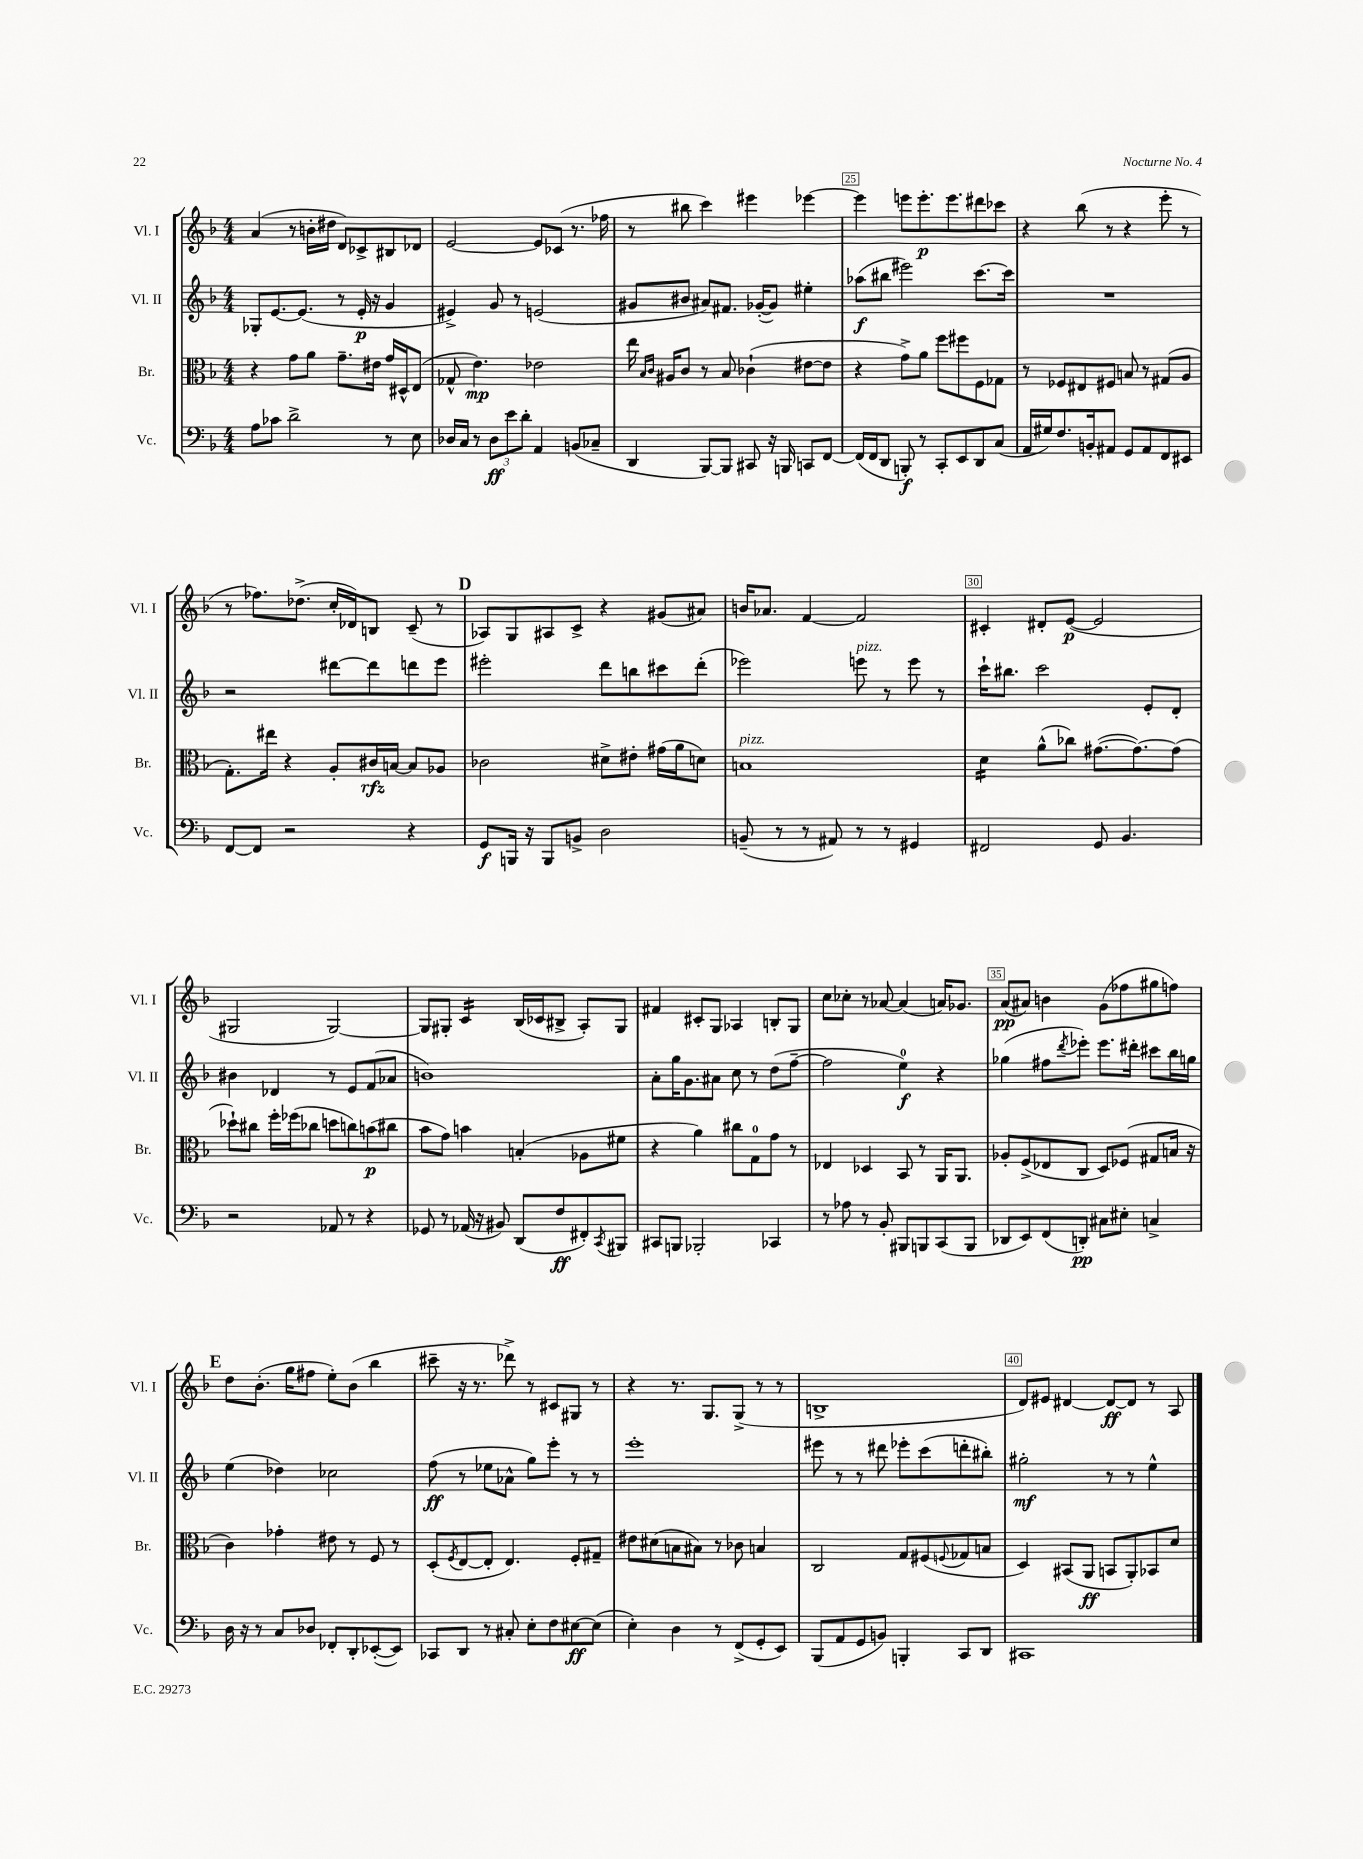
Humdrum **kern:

**kern	**dynam	**kern	**dynam	**kern	**dynam	**kern	**dynam
*part4	*part4	*part3	*part3	*part2	*part2	*part1	*part1
*staff4	*staff4	*staff3	*staff3	*staff2	*staff2	*staff1	*staff1
*I"Vc.	*	*I"Br.	*	*I"Vl. II	*	*I"Vl. I	*
*I'Vc.	*	*I'Br.	*	*I'Vl. II	*	*I'Vl. I	*
*clefF4	*	*clefC3	*	*clefG2	*	*clefG2	*
*k[b-]	*	*k[b-]	*	*k[b-]	*	*k[b-]	*
*M4/4	*	*M4/4	*	*M4/4	*	*M4/4	*
=22	=22	=22	=22	=22	=22	=22	=22
8A\L	.	4r	.	8G-X'/L	.	(4a/	.
8c-X\J	.	.	.	[8.e/	.	.	.
2d^\	.	8g\L	.	.	.	8r	.
.	.	.	.	(8.e/J]	.	.	.
.	.	8a\J	.	.	.	16bn'\LL	.
.	.	.	.	.	.	16dd#X\JJ	.
.	.	8.g~\L	.	8r	.	8d/L)	.
.	.	.	.	16e'/	p	8c-X^/	.
.	.	16e#X\Jk	.	16r	.	.	.
8r	.	16g/LL	.	4g/	.	8B#X/	.
.	.	16D#X^^/J	.	.	.	.	.
8E\	.	(8E/J	.	.	.	8d-X/J	.
=23	=23	=23	=23	=23	=23	=23	=23
16D-X/LL	.	8G-X^^/	.	4e#X^/)	.	[2e/	.
16C/JJ	.	.	.	.	.	.	.
8r	.	4.e\)	mp	.	.	.	.
12D-\L	ff	.	.	8g/	.	.	.
12e\	.	.	.	.	.	.	.
.	.	.	.	8r	.	.	.
12d'\J	.	.	.	.	.	.	.
4AA/	.	2e-X\	.	(2en/	.	8e/L]	.
.	.	.	.	.	.	(8c-X/J	.
(8BBn/L	.	.	.	.	.	8.r	.
8C-X~/J	.	.	.	.	.	.	.
.	.	.	.	.	.	16ff-X\	.
=24	=24	=24	=24	=24	=24	=24	=24
4DD/	.	16ee\	.	8g#X/L	.	8r	.
.	.	16qqB-/LL	.	.	.	.	.
.	.	16qqc/JJ	.	.	.	.	.
.	.	16A#X/KL	.	.	.	.	.
.	.	8c/J	.	8b#X/J	.	8bb#X\	.
[8BBB-/L)	.	8r	.	8a#X/L)	.	4ccc\)	.
8BBB-/J]	.	8B-/	.	8.f#X/J	.	.	.
8CC#X/	.	(4c-X`\	.	.	.	4eee#X\	.
.	.	.	.	([16g-X'/KL	.	.	.
16r	.	.	.	8g-/J])	.	.	.
16BBBn/	.	.	.	.	.	.	.
8CCn/L	.	[8e#X\L	.	4ee#X'\	.	[4eee-X\	.
[8FF/J	.	8e#\J]	.	.	.	.	.
=25	=25	=25	=25	=25	=25	=25	=25
(16FF/LL]	.	4r	.	(8aa-X\L	f	4eee-\]	.
16FF/J	.	.	.	.	.	.	.
8DD/J	.	.	.	8bb#X\J	.	.	.
8BBBn'/)	f	8g^\L)	.	2eee#X\)	.	8eeen\L	.
8r	.	8a\J	.	.	.	8.eee'\	p
8CC'/L	.	8ff\L	.	.	.	.	.
.	.	.	.	.	.	8.eee\	.
8EE/	.	8ff#X\	.	.	.	.	.
8DD/	.	8F\	.	[8.ccc\L	.	8ddd#X\	.
(8C/J	.	8G-X\J	.	.	.	8ccc-X\J	.
.	.	.	.	16ccc\Jk]	.	.	.
=26	=26	=26	=26	=26	=26	=26	=26
16AA/LL	.	8r	.	1r	.	4r	.
16G#X/J)	.	.	.	.	.	.	.
8.F/	.	8F-X/L	.	.	.	.	.
.	.	8E#X/	.	.	.	(8bb-\	.
16BBn'/k	.	.	.	.	.	.	.
8AA#X/J	.	8F#X/J	.	.	.	8r	.
8GG/L	.	8Bn/	.	.	.	4r	.
8AA#/	.	8r	.	.	.	.	.
8FF/	.	(8G#X/L	.	.	.	8eee'\	.
8EE#X/J	.	8A/J	.	.	.	8r	.
!!LO:LB:g=z
=27	=27	=27	=27	=27	=27	=27	=27
[8FF/L	.	8.G'\L)	.	2r	.	8r	.
8FF/J]	.	.	.	.	.	8.ff-X\L)	.
.	.	16ee#X\Jk	.	.	.	.	.
2r	.	4r	.	.	.	.	.
.	.	.	.	.	.	(8.dd-X^\J	.
.	.	8A'/L	.	[8ddd#X\L	.	16cc'/LL	.
.	.	.	.	.	.	16d-X/J)	.
.	.	16c#X/L	rfz	8ddd#\]	.	8Bn/J	.
.	.	[16Bn/JJ	.	.	.	.	.
4r	.	8B/L]	.	8dddn\	.	(8c~/	.
.	.	8A-X/J	.	8eee\J	.	8r	.
!!LO:REH:place=s1:t=D
=28	=28	=28	=28	=28	=28	=28	=28
8GG/L	f	2c-X\	.	2eee#X'\	.	8A-X/L)	.
16BBBn/Jk	.	.	.	.	.	8G/	.
16r	.	.	.	.	.	.	.
8BBB/L	.	.	.	.	.	8A#X/	.
8BBn^/J	.	.	.	.	.	8c^/J	.
2D\	.	8d#X^\L	.	8ddd\L	.	4r	.
.	.	8e#X'\J	.	8bbn\	.	.	.
.	.	(16g#X\LL	.	8ccc#X\	.	(8g#X/L	.
.	.	16a\J	.	.	.	.	.
.	.	8dn\J)	.	(8ddd'\J	.	8a#X/J)	.
=29	=29	=29	=29	=29	=29	=29	=29
!	!	!LO:TX:a:i:t=pizz.	!	!	!	!	!
(8BBn~/	.	1Bn	.	2eee-X\)	.	16bn/KL	.
.	.	.	.	.	.	8.a-X/J	.
8r	.	.	.	.	.	.	.
8r	.	.	.	.	.	[4f/	.
8AA#X/)	.	.	.	.	.	.	.
!	!	!	!	!LO:TX:a:i:t=pizz.	!	!	!
8r	.	.	.	8eeen\	.	2f/]	.
8r	.	.	.	8r	.	.	.
4GG#X/	.	.	.	8eee\	.	.	.
.	.	.	.	8r	.	.	.
=30	=30	=30	=30	=30	=30	=30	=30
*	*	*tremolo	*	*	*	*	*
2FF#X/	.	16d\LL	.	16ccc`\KL	.	4c#X'/	.
.	.	16d\	.	8.bb#X\J	.	.	.
.	.	16d\	.	.	.	.	.
.	.	16d\JJ	.	.	.	.	.
*	*	*Xtremolo	*	*	*	*	*
.	.	(8a^^\L	.	2ccc\	.	8d#X'/L	.
.	.	8cc-X\J)	.	.	.	([8e/J	p
8GG/	.	([8.g#X\L	.	.	.	2e/]	.
4.BB-/	.	.	.	.	.	.	.
.	.	8.g#\_)	.	.	.	.	.
.	.	.	.	8e'/L	.	.	.
.	.	(8g#\J]	.	8d'/J	.	.	.
!!LO:LB:g=z
=31	=31	=31	=31	=31	=31	=31	=31
2r	.	8dd-X`\L)	.	4b#X\	.	2G#X/	.
.	.	8cc#X\J	.	.	.	.	.
.	.	16ff'\LL	.	4d-X/	.	.	.
.	.	(16ff-X\J	.	.	.	.	.
.	.	8cc-X\J	.	.	.	.	.
8AA-X/	.	8ddn\L	.	8r	.	[2G#/)	.
8r	.	8ccn\)	.	8e/L	.	.	.
4r	.	(8bn\	p	(8f/	.	.	.
.	.	8cc#X\J	.	8a-X/J	.	.	.
=32	=32	=32	=32	=32	=32	=32	=32
8GG-X/	.	8b-\L	.	1bn)	.	8G#/L]	.
8r	.	8g\J)	.	.	.	8G#X'/J	.
*	*	*	*	*	*	*tremolo	*
(16AA-X/	.	4bn\	.	.	.	16c/LL	.
16r	.	.	.	.	.	16c/	.
8BB#X/)	.	.	.	.	.	16c/	.
.	.	.	.	.	.	16c/JJ	.
*	*	*	*	*	*	*Xtremolo	*
(8DD/L	.	(4Bn'/	.	.	.	(16B-/LL	.
.	.	.	.	.	.	16c-X/J	.
8F/	ff	.	.	.	.	8B#X^/J	.
8FF#X'/)	.	8A-X\L	.	.	.	8A'/L)	.
8qCC/	.	.	.	.	.	.	.
8BBB#X/J	.	8f#X\J	.	.	.	8G#/J	.
=33	=33	=33	=33	=33	=33	=33	=33
8CC#X/L	.	4r	.	8a'\L	.	4f#X/	.
8BBBn/J	.	.	.	16gg\K	.	.	.
.	.	.	.	8.g\	.	.	.
2BBB-X'/	.	4a\)	.	.	.	8c#X'/L	.
.	.	.	.	8a#X\J	.	8G/J	.
.	.	8cc#X\L	.	8cc\	.	4A-X/	.
.	.	8G\	.	8r	.	.	.
4CC-X/	.	8g\J	.	(8dd\L	.	8Bn'/L	.
.	.	8r	.	[8ff~\J	.	8G/J	.
=34	=34	=34	=34	=34	=34	=34	=34
8r	.	4E-X/	.	2ff\]	.	8cc\L	.
8A-X\	.	.	.	.	.	8cc-X'\J	.
8r	.	4D-X/	.	.	.	8r	.
8BB-'/	.	.	.	.	.	[8a-X/	.
8BBB#X/L	.	8BB-/	.	4ee\)	f	(4a-/]	.
8BBBn/	.	8r	.	.	.	.	.
(8CC/	.	16AA/KL	.	4r	.	16an/KL)	.
.	.	8.AA/J	.	.	.	8.g-X/J	.
8BBB/J	.	.	.	.	.	.	.
=35	=35	=35	=35	=35	=35	=35	=35
8DD-X/L	.	8A-X'/L	.	(4gg-X\	.	(8a/L	pp
8EE/)	.	(8F^/	.	.	.	8a#X/J)	.
(8FF/	.	8E-X/	.	8ff#X\L	.	4bn\	.
.	.	.	.	8qddd/	.	.	.
8DDn'/J)	pp	8C/J	.	8eee-X'\J)	.	.	.
8C#X\L	.	8D/L)	.	8.eee-\L	.	(8g\L	.
8E#X'\J	.	(8F-X/J	.	.	.	8ff-X\	.
.	.	.	.	16ddd#X'\Jk	.	.	.
4Cn^/	.	8G#X/L	.	8ccc#X\L	.	8gg#X\	.
.	.	16Bn/Jk	.	16bb-\L	.	8ffn\J)	.
.	.	16r	.	16ggn\JJ	.	.	.
!!LO:LB:g=z
!!LO:REH:place=s1:t=E
=36	=36	=36	=36	=36	=36	=36	=36
16D\	.	4c\)	.	(4ee\	.	8dd\L	.
16r	.	.	.	.	.	.	.
8r	.	.	.	.	.	(8.b-'\J	.
8C/L	.	4g-X'\	.	4dd-X\)	.	.	.
.	.	.	.	.	.	16gg\KL	.
8D-X/J	.	.	.	.	.	8ff#X\J	.
8FF-X'/L	.	8e#X\	.	2cc-X\	.	8ee'\L)	.
8DD'/	.	8r	.	.	.	(8b-\J	.
([8EE-X'/	.	8F/	.	.	.	4bb-\	.
8EE-/J])	.	8r	.	.	.	.	.
=37	=37	=37	=37	=37	=37	=37	=37
8CC-X/L	.	(8D'/L	.	(8ff\	ff	8ccc#X~\	.
.	.	8qF/	.	.	.	.	.
8DD/J	.	[8E/	.	8r	.	16r	.
.	.	.	.	.	.	8.r	.
8r	.	8E'/J]	.	8ee-X\L	.	.	.
8C#X'/	.	4.E/)	.	8a-X^^\J	.	8ddd-X^\)	.
8E'\L	.	.	.	8gg\L)	.	8r	.
8F\	.	.	.	8eee'\J	.	8c#X/L	.
[8E#X\	ff	8F'/L	.	8r	.	8G#X/J	.
(8E#\J]	.	8G#X~/J	.	8r	.	8r	.
=38	=38	=38	=38	=38	=38	=38	=38
4E'\)	.	8e#X\L	.	1eee'	.	4r	.
.	.	(8d#X\	.	.	.	.	.
4D\	.	8Bn\	.	.	.	8.r	.
.	.	8B#X\J)	.	.	.	.	.
.	.	.	.	.	.	8.G/L	.
8r	.	8r	.	.	.	.	.
(8FF^/L	.	8c-X\	.	.	.	(8G^/J	.
8GG'/	.	4Bn/	.	.	.	8r	.
8EE/J)	.	.	.	.	.	8r	.
=39	=39	=39	=39	=39	=39	=39	=39
(8BBB-/L	.	2C/	.	8eee#X\	.	1Bn^	.
8AA/	.	.	.	8r	.	.	.
8GG/	.	.	.	8r	.	.	.
8BBn/J)	.	.	.	8ddd#X\	.	.	.
4BBBn'/	.	8G/L	.	8eee-X'\L	.	.	.
.	.	(8F#X/	.	(8ccc\	.	.	.
.	.	8qqFn/	.	.	.	.	.
8CC/L	.	8G-X/	.	8dddn'\	.	.	.
8DD/J	.	8Bn/J	.	8bb#X'\J)	.	.	.
=40	=40	=40	=40	=40	=40	=40	=40
1CC#X	.	4D/)	.	2gg#X'\	mf	8d/L)	.
.	.	.	.	.	.	8e#X/J	.
.	.	(8BB#X/L	.	.	.	[4d#X/	.
.	.	8AA/J	ff	.	.	.	.
.	.	8BBn/L	.	8r	.	8d#/L_	ff
.	.	8AA'/)	.	8r	.	8d#/J]	.
.	.	8BB-X/	.	4ee^^\	.	8r	.
.	.	8d/J	.	.	.	8A/	.
==	==	==	==	==	==	==	==
*-	*-	*-	*-	*-	*-	*-	*-
